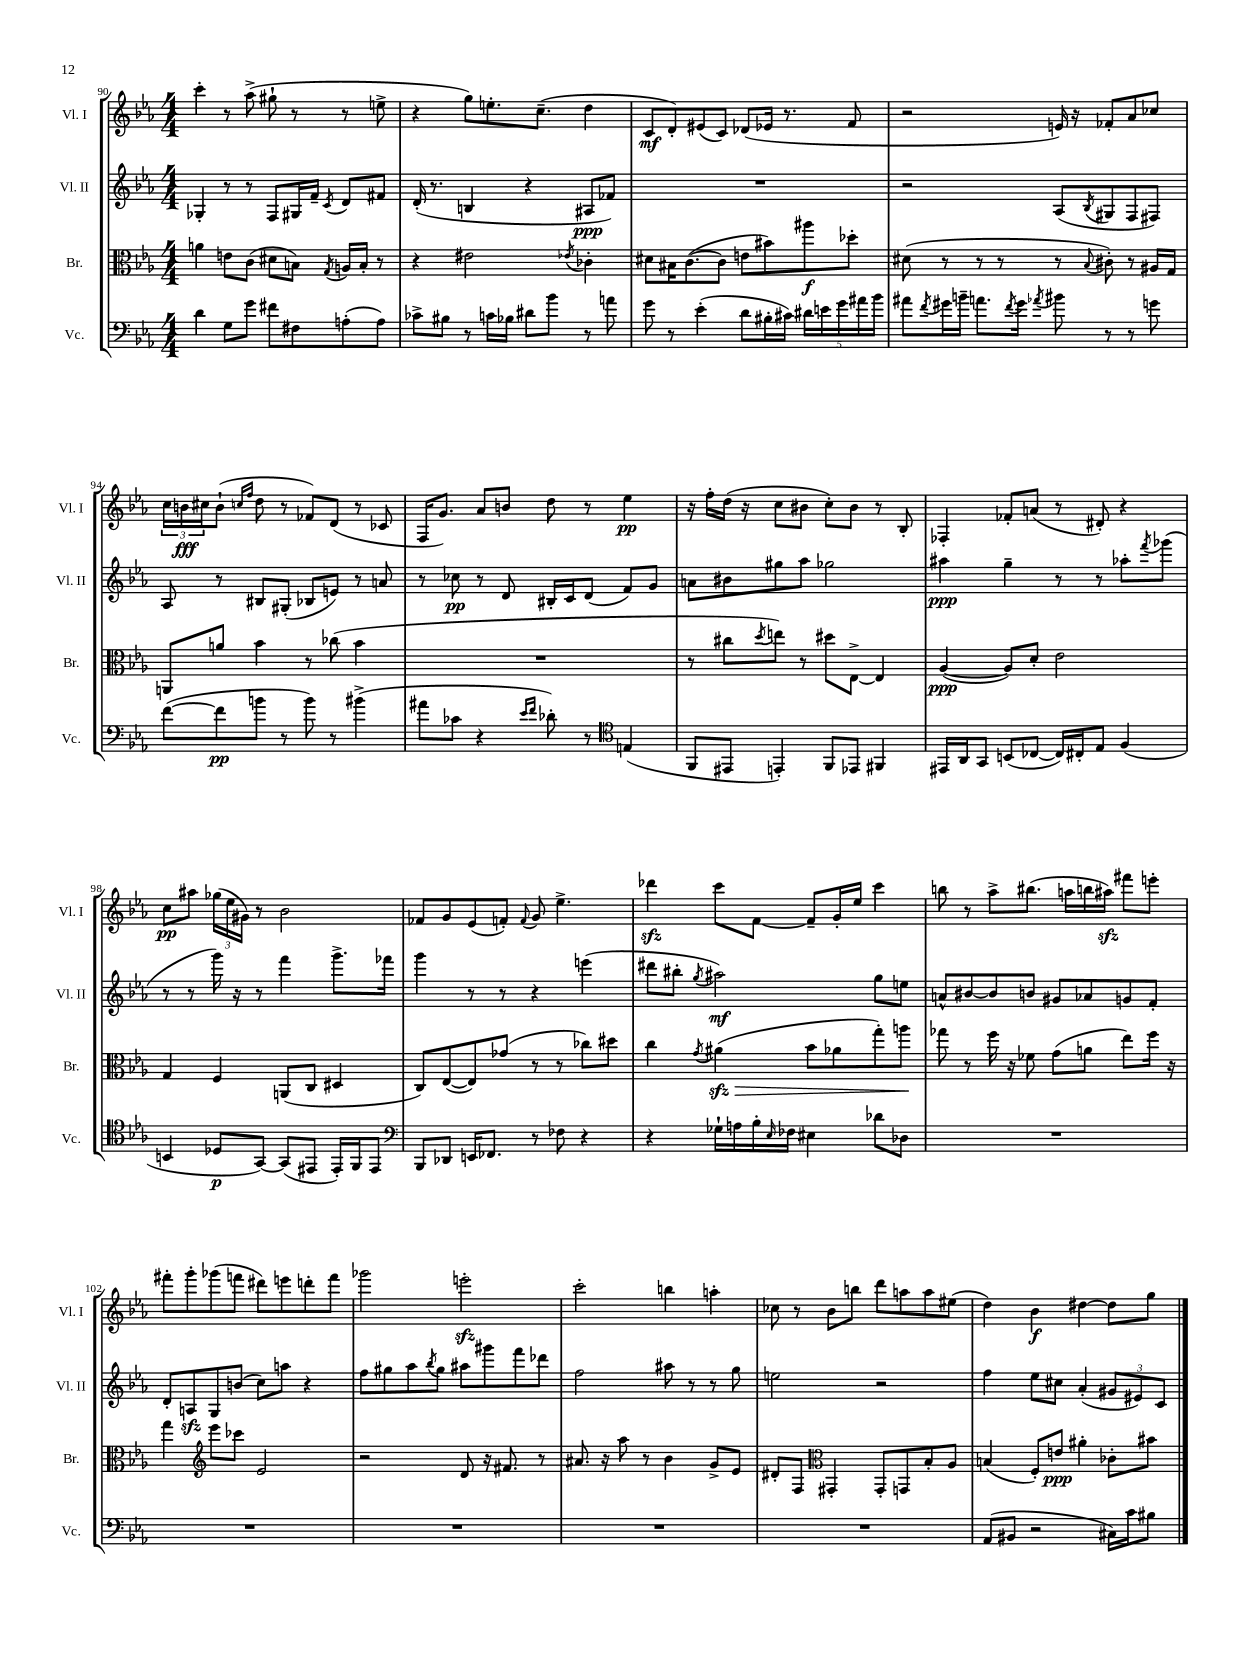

**kern	**kern	**kern	**kern
*staff4	*staff3	*staff2	*staff1
*clefF4	*clefC3	*clefG2	*clefG2
*k[b-e-a-]	*k[b-e-a-]	*k[b-e-a-]	*k[b-e-a-]
*M4/4	*M4/4	*M4/4	*M4/4
4d\	4a\	4G-'/	4ccc'\
8G\L	8e\L	8r	8r
8g\J	(8c\J	8r	(8aa-^\
8f#\L	8d#\L	8F/L	8gg#`\
8F#\	8B\J)	16G#/L	8r
.	.	16f~/JJ	.
.	8qG/	8qc/	.
(8A'\	16A/LL	8d/L	8r
.	16B'/JJ	.	.
8A\J)	8r	8f#/J	8ee^\
=	=	=	=
8c-^\L	4r	(16d'/	4r
.	.	8.r	.
8B#\J	.	.	.
8r	2e#\	4B/	8gg\L)
16c\LL	.	.	8.ee'\
16B-\JJ	.	.	.
8d#\L	.	4r	.
.	.	.	(8.cc~\J
8b-\J	.	.	.
.	8qe-/	.	.
8r	4c-'\	8A#/L	4dd\
8a\	.	8f-/J)	.
=	=	=	=
8g\	8d#\L	1r	8c/L
8r	16B#\K	.	8d'/)
.	([8.c\	.	.
(4e-'\	.	.	(8e#/
.	8c\]J	.	8c/J)
8d\L	8e\L	.	(8d-/L
16B#'\L	8b#\)	.	16e-/Jk
16c#\JJ)	.	.	8.r
20d#\LL	8aa#\	.	.
20e\	.	.	.
20g\	.	.	.
.	8dd-'\J	.	8f/
20a#\	.	.	.
20b-\JJ	.	.	.
=	=	=	=
8a#\L	(8d#\	2r	2r
8qf/	.	.	.
16g#\L	8r	.	.
16b~\JJ	.	.	.
8.a\L	8r	.	.
.	8r	.	.
8qf/	.	.	.
16g#\Jk	.	.	.
8qa-/	.	.	.
8b#\	8r	(8A-/L	16e/)
.	.	.	16r
.	8qqB-/	8qB-/	.
8r	8c#'\)	8G#/	8f-'/L
8r	8r	8F/	8a-/
8g\	16A#/LL	8F#/J)	8cc-/J
.	16G/JJ	.	.
=	=	=	=
([8f\L	8AA/L	8A-/	24cc\LL
.	.	.	24b\
.	.	.	24cc#\J
8f\]	8a/J	8r	(8b`\J
.	.	.	16qqcc/LL
.	.	.	16qqff/JJ
8b\J	4b-\	8B#/L	8dd\
8r	.	(8G#'/J	8r
8b\)	8r	8B-/L	8f-/L)
8r	(8cc-\	8e/J)	(8d/J
(4b#^\	4b-\	8r	8r
.	.	8a/	8c-/
=	=	=	=
8a#\L	1r	8r	16F/LK
.	.	.	8.g/J)
8c-\J	.	8cc-\	.
4r	.	8r	8a-/L
.	.	8d/	8b/J
16qqe-/LL	.	.	.
16qqf/JJ	.	.	.
8d-'\)	.	16B#'/LL	8dd\
.	.	16c/J	.
8r	.	(8d/J	8r
*clefC4	*	*	*
(4E/	.	8f/L)	4ee-\
.	.	8g/J	.
=	=	=	=
8FF/L	8r	8a\L	16r
.	.	.	16ff'\LL
8EE#/J	8cc#\L	8b#\	(16dd\JJ
.	.	.	16r
.	8qdd/	.	.
4EE'/)	8ee\J)	8gg#\	8cc\L
.	8r	8aa-\J	8b#\J
8FF/L	8dd#\L	2gg-\	8cc'\L)
8EE-/J	[8E-^\J	.	8b#\J
4FF#/	4E-/]	.	8r
.	.	.	8B-'/
=	=	=	=
16EE#/LL	([4A-/	4aa#\	4F-'/
16AA-/J	.	.	.
8GG/J	.	.	.
(8BB/L	8A-/]L)	4gg~\	8f-'/L
[8C-/J	8d'/J	.	(8a/J
16C-/]LL)	2e-\	8r	8r
16C#'/J	.	.	.
8E-/J	.	8r	8d#'/)
(4F/	.	8aa-'\L	4r
.	.	8qfff/	.
.	.	(8ggg-\J	.
=	=	=	=
4BB/	4G/	8r	8cc\L
.	.	8r	8aa#\J
8D-/L	4F/	16ggg\)	(24gg-\LL
.	.	.	24ee-\
.	.	16r	.
.	.	.	24g#\JJ)
[8GG/J)	.	8r	8r
(8GG/]L	(8AA/L	4fff\	2b-\
8EE#/J	8C/J	.	.
16EE#'/LL)	4D#/	8.ggg^\L	.
16FF/J	.	.	.
8EE#/J	.	.	.
.	.	16fff-\Jk	.
=	=	=	=
*clefF4	*	*	*
8BBB-/L	8C/L)	4ggg\	8f-/L
8DD-/J	([8E-/	.	8g/
16EE/LK	8E-/])	8r	(8e-/
8.FF-/J	.	.	.
.	(8g-/J	8r	8f'/J)
.	.	.	8qqf/
8r	8r	4r	8g/
8F-\	8r	.	4.ee-^\
4r	8cc-\L)	(4eee\	.
.	8dd#\J	.	.
=	=	=	=
4r	4cc\	8ddd#\L	4ddd-\
.	.	8bb#'\J	.
.	8qg/	8qgg/	.
16G-`\LL	(4a#\	2aa#\)	8ccc\L
16A\	.	.	.
16B-'\	.	.	[8f\J
16qqE-/	.	.	.
16F-\JJ	.	.	.
4E#\	8b-\L	.	8f~/]L
.	8a-\	.	16g'/L
.	.	.	16ee-/JJ
8d-\L	8gg'\)	8gg\L	4ccc\
8D-\J	8aa\J	8ee\J	.
=	=	=	=
1r	8gg-\	8a^^/L	8bb\
.	8r	[8b#/	8r
.	16ff\	8b#/]	8aa-^\L
.	16r	.	.
.	8f-\	8b/J	(8.bb#\J
.	(8g\L	8g#/L	.
.	.	.	16aa\LL
.	8a\J	8a-/	16bb\
.	.	.	16aa#\JJ)
.	8ee-\L)	8g/	8fff#\L
.	16ff\Jk	8f'/J	8eee'\J
.	16r	.	.
=	=	=	=
1r	4gg\	8d'/L	8fff#'\L
.	.	8A/	8ggg'\
*	*clefG2	*	*
.	8eee-\L	8G/	(8ggg-\
.	8ccc-\J	(8b/J	8fff\J
.	2e-/	8cc\L)	8ddd#\L)
.	.	8aa\J	8eee\
.	.	4r	8ddd'\
.	.	.	8fff\J
=	=	=	=
1r	2r	8ff\L	2ggg-\
.	.	8gg#\	.
.	.	8aa-\	.
.	.	8qbb-/	.
.	.	8gg#\J	.
.	8d/	8aa#\L	2eee'\
.	16r	8ggg#\	.
.	8.f#/	.	.
.	.	8fff\	.
.	8r	8ddd-\J	.
=	=	=	=
1r	8.a#/	2ff\	2ccc'\
.	16r	.	.
.	8aa-\	.	.
.	8r	.	.
.	4b-\	8aa#\	4bb\
.	.	8r	.
.	8g^/L	8r	4aa'\
.	8e-/J	8gg\	.
=	=	=	=
1r	8d#'/L	2ee\	8cc-\
.	8F/J	.	8r
*	*clefC3	*	*
.	4GG#'/	.	8b-\L
.	.	.	8bb\J
.	8GG#'/L	2r	8ddd\L
.	8GG/	.	8aa\
.	8B-'/	.	8aa\
.	8A-/J	.	(8ee#\J
=	=	=	=
(8AA-/L	(4B/	4ff\	4dd\)
8BB#/J	.	.	.
2r	8F'/L)	8ee-\L	4b-\
.	8e/J	8cc#\J	.
.	4a#'\	(4a-'/	[4dd#\
16C#\LL)	8c-'\L	12g#/L	8dd#\]L
16c\J	.	.	.
.	.	12e#/)	.
8B#\J	8b#\J	.	8gg\J
.	.	12c/J	.
==	==	==	==
*-	*-	*-	*-
